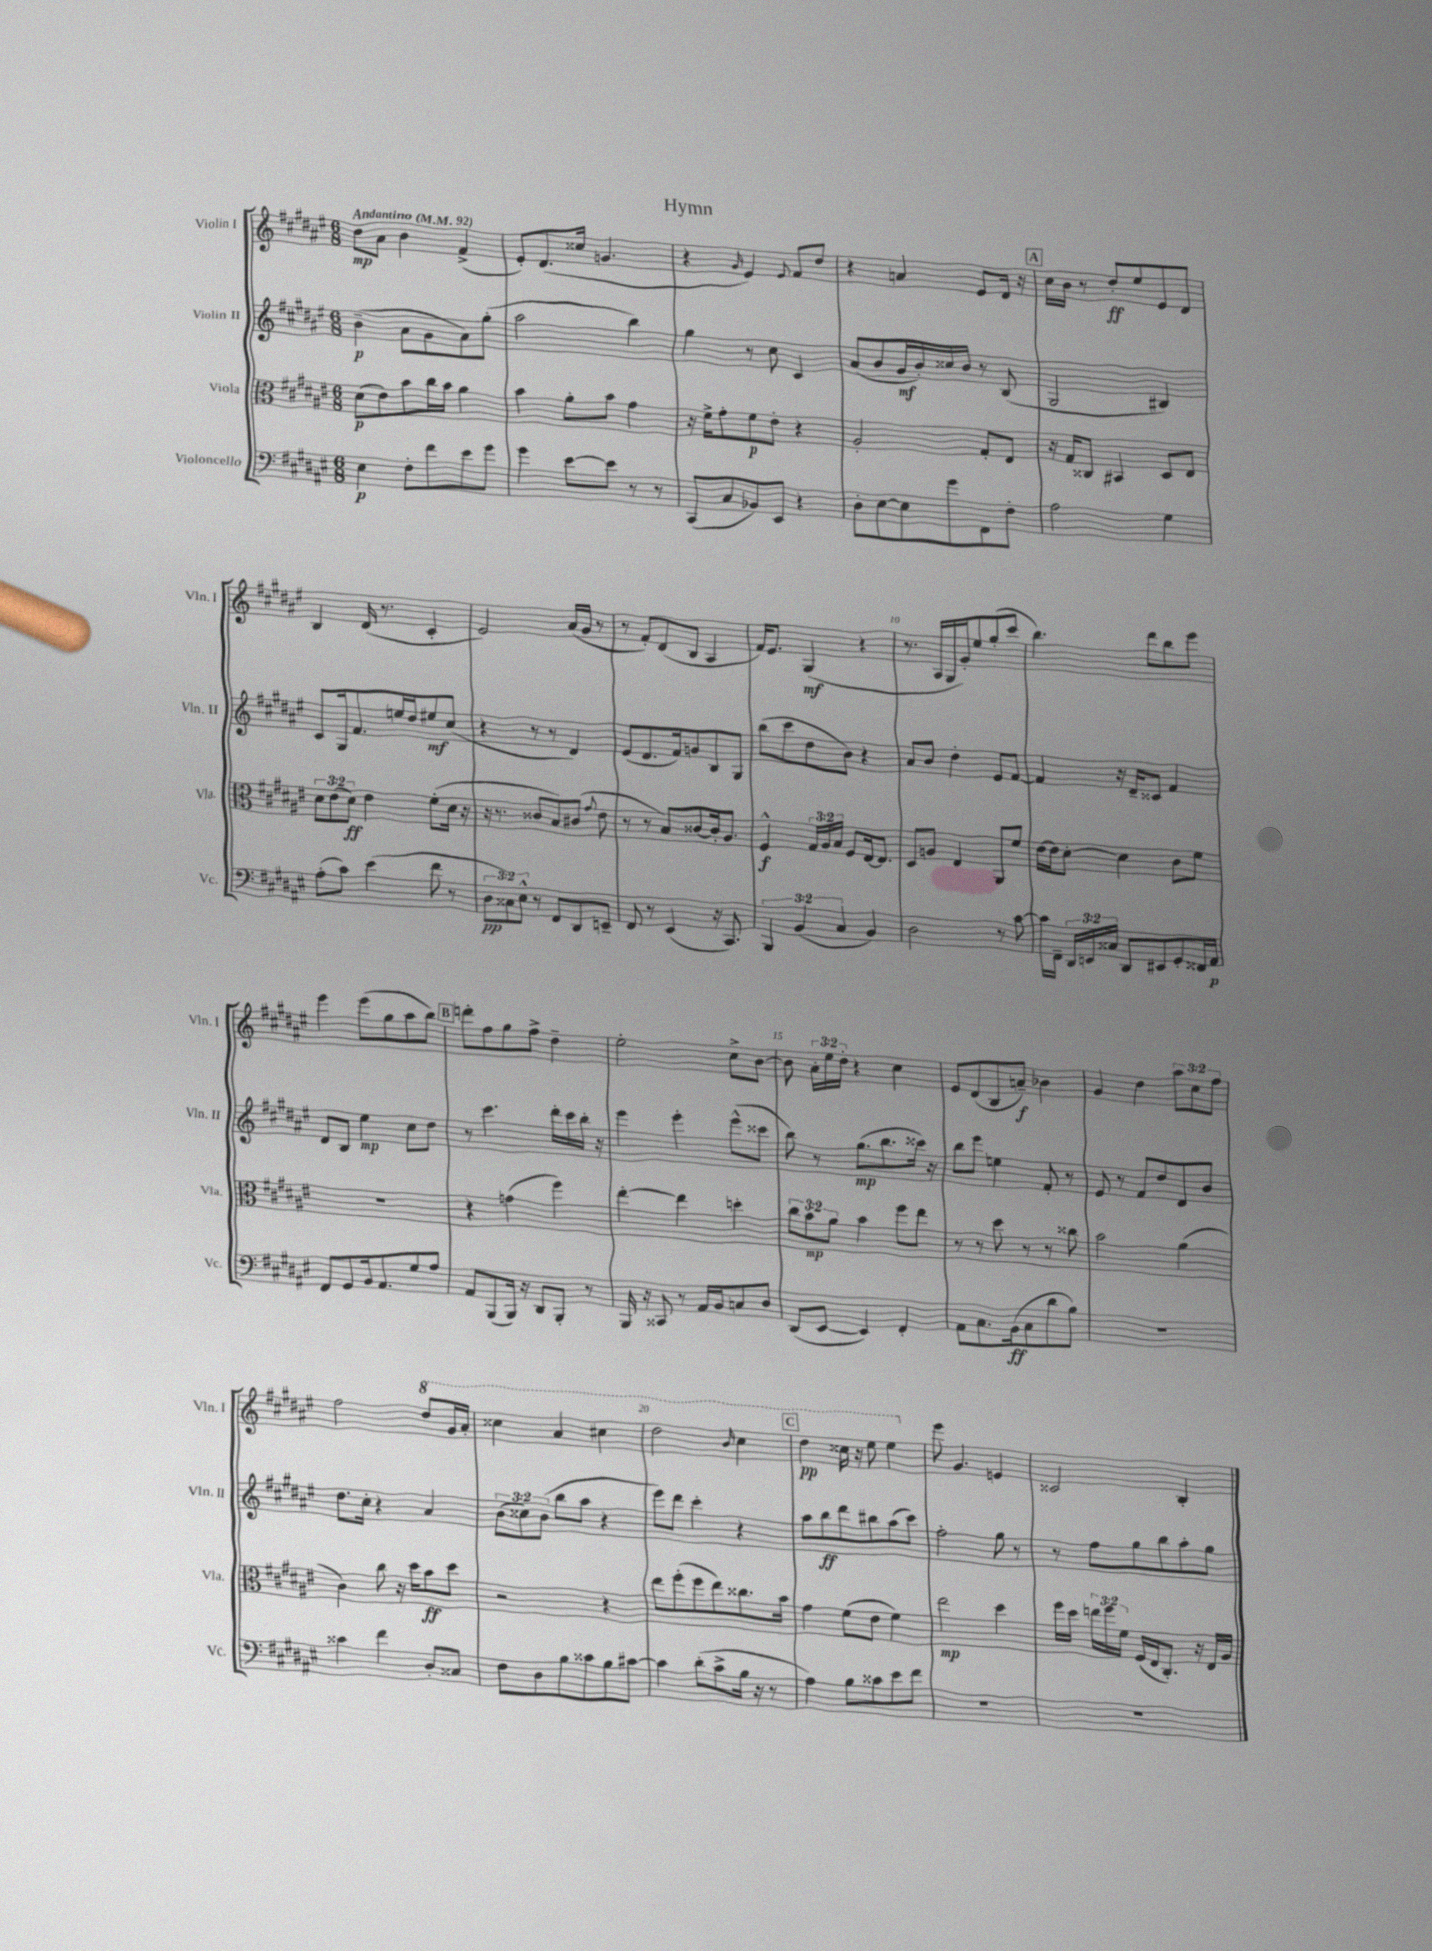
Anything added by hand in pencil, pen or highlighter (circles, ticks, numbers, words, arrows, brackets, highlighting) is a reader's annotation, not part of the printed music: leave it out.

**kern	**dynam	**kern	**dynam	**kern	**dynam	**kern	**dynam
*part4	*part4	*part3	*part3	*part2	*part2	*part1	*part1
*staff4	*staff4	*staff3	*staff3	*staff2	*staff2	*staff1	*staff1
*I"Violoncello	*	*I"Viola	*	*I"Violin II	*	*I"Violin I	*
*I'Vc.	*	*I'Vla.	*	*I'Vln. II	*	*I'Vln. I	*
*clefF4	*	*clefC3	*	*clefG2	*	*clefG2	*
*k[f#c#g#d#a#e#]	*	*k[f#c#g#d#a#e#]	*	*k[f#c#g#d#a#e#]	*	*k[f#c#g#d#a#e#]	*
*M6/8	*	*M6/8	*	*M6/8	*	*M6/8	*
*MM92	*	*MM92	*	*MM92	*	*MM92	*
=1	=1	=1	=1	=1	=1	=1	=1
!	!	!	!	!	!	!LO:TX:a:B:t=Andantino	!
4E#\	p	(8d#\L	p	(4b~\	p	8dd#\L	mp
.	.	8e#\)	.	.	.	8a#\J	.
8F#'\L	.	8b\	.	8a#\L	.	4b\	.
8f#\	.	16cc#\L	.	8g#\	.	.	.
.	.	16b\JJ	.	.	.	.	.
8e#\	.	4a#\	.	8a#\)	.	(4f#^/	.
8g#\J	.	.	.	(8gg#'\J	.	.	.
=2	=2	=2	=2	=2	=2	=2	=2
4g#\	.	4b\	.	2aa#\	.	8e#'/L)	.
.	.	.	.	.	.	(8.d#/	.
[8e#\L	.	8a#'\L	.	.	.	.	.
.	.	.	.	.	.	16cc##X/Jk	.
8e#\J]	.	8b\J	.	.	.	4.gn/	.
8r	.	4g#\	.	4bb\)	.	.	.
8r	.	.	.	.	.	.	.
=3	=3	=3	=3	=3	=3	=3	=3
(8CC#/L	.	16r	.	4gg#\	.	4r	.
.	.	16f#^\KL	.	.	.	.	.
8C#/	.	8g#'\	.	.	.	.	.
.	.	.	.	.	.	16qqg#/	.
8BB-X/)	.	8f#\	p	8r	.	4e#/)	.
8EE#/J	.	8e#'\J	.	8cc#\	.	.	.
.	.	.	.	.	.	8qqe#/	.
4r	.	4r	.	4c#/	.	8f#/L	.
.	.	.	.	.	.	8dd#/J	.
=4	=4	=4	=4	=4	=4	=4	=4
8D#'\L	.	2A#'/	.	(8a#/L	.	4r	.
[8E#\	.	.	.	8b/	.	.	.
8E#\]	.	.	.	16g#/L	mf	4an/	.
.	.	.	.	16b'/)	.	.	.
8g#\	.	.	.	16cc##X/	.	.	.
.	.	.	.	16b/JJ	.	.	.
8FF#\	.	8G#'/L	.	8r	.	8e#/L	.
8F#'\J	.	8E#/J	.	(8B/	.	16d#/Jk	.
.	.	.	.	.	.	16r	.
!!LO:REH:place=s1:t=A
=5	=5	=5	=5	=5	=5	=5	=5
2A#\	.	16r	.	2G#/	.	16cc#\LL	.
.	.	16G#/KL	.	.	.	16b\JJ	.
.	.	8C##X/J	.	.	.	8r	.
.	.	4BB#X/	.	.	.	8dd#'/L	ff
.	.	.	.	.	.	8ee#/	.
4G#\	.	8D#/L	.	4B#X/)	.	8e#/	.
.	.	8E#/J	.	.	.	8d#/J	.
!!LO:LB:g=z
=6	=6	=6	=6	=6	=6	=6	=6
(8A#'\L	.	12d#\L	.	8c#/L	.	4B/	.
.	.	(12e#\	.	.	.	.	.
8c#\J)	.	.	.	16G#/k	.	.	.
.	.	12d#\J)	ff	.	.	.	.
.	.	.	.	8.f#/	.	.	.
(4e#\	.	4e#\	.	.	.	(16d#/	.
.	.	.	.	.	.	8.r	.
.	.	.	.	16een/L	.	.	.
.	.	.	.	16dd#/J	.	.	.
8f#\	.	(8f#'\L	.	8ee#X/	mf	4c#'/	.
8r	.	16d#\Jk	.	(8cc#/J	.	.	.
.	.	16r	.	.	.	.	.
=7	=7	=7	=7	=7	=7	=7	=7
12D#\L	pp	16r	.	4r	.	2e#/)	.
.	.	8.r	.	.	.	.	.
12C##X\)	.	.	.	.	.	.	.
12E#^^\J	.	.	.	.	.	.	.
8r	.	8c##X/L	.	8r	.	.	.
8FF#/L	.	8B/)	.	8r	.	.	.
8DD#/	.	(8c#X/J	.	4d#/)	.	(16a#/LL	.
.	.	.	.	.	.	16g#/JJ	.
.	.	8qqg#/	.	.	.	.	.
8EEn~/J	.	8e#\	.	.	.	8r	.
=8	=8	=8	=8	=8	=8	=8	=8
8FF#/	.	8r	.	(8e#/L	.	8r	.
8r	.	8r	.	8.d#/	.	8f#'/L)	.
(4EE#/	.	8B/L)	.	.	.	(8d#/	.
.	.	.	.	16f#/k)	.	.	.
.	.	[8c##X/	.	8gn/	.	8B/J	.
16r	.	16c##'/k]	.	8B/	.	4A#/	.
8.CC#/)	.	8.A#/J	.	.	.	.	.
.	.	.	.	8G#/J	.	.	.
=9	=9	=9	=9	=9	=9	=9	=9
6BBB/	.	4F#^^/	f	(8bb\L	.	16f#/KL)	.
.	.	.	.	.	.	8.e#/J	.
.	.	.	.	8ccc#\	.	.	.
(6BB/	.	.	.	.	.	.	.
.	.	24G#/LL	.	8dd#\	.	(4G#/	mf
.	.	24A#/	.	.	.	.	.
6C#/	.	24B/JJ	.	.	.	.	.
.	.	8F#/L	.	8b\J)	.	.	.
4BB/)	.	[16E#/k	.	4r	.	4r	.
.	.	8.E#/J]	.	.	.	.	.
=10	=10	=10	=10	=10	=10	=10	=10
2D#\	.	8D#/L	.	8a#/L	.	8.r	.
.	.	8An/J	.	8b/J	.	.	.
.	.	.	.	.	.	16A#/LL	.
.	.	4E#/	.	4dd#'\	.	16G#/	.
.	.	.	.	.	.	16g#'/J)	.
.	.	.	.	.	.	8ee#/	.
8r	.	8AA#/L	.	8e#/L	.	(8gg#'/	.
[8c#\	.	8f#/J	.	[8f#/J	.	8ccc#/J	.
=11	=11	=11	=11	=11	=11	=11	=11
16c#\LL]	.	[16e#\LL	.	4f#/]	.	4.bb\)	.
16FF#~\JJ	.	16e#\J]	.	.	.	.	.
24DD#/LL	.	[8d#'\J	.	.	.	.	.
24EEn/	.	.	.	.	.	.	.
24C##X/JJ	.	.	.	.	.	.	.
8DD#/L	.	4d#\]	.	16r	.	.	.
.	.	.	.	16d#~/KL	.	.	.
8EE#X/	.	.	.	8c##X/J	.	8ddd#\L	.
8GG#'/	.	8c#\L	.	4f#/	.	8bb\	.
16FF##X/L	.	8f#\J	.	.	.	8eee#\J	.
16AA#/JJ	p	.	.	.	.	.	.
!!LO:LB:g=z
=12	=12	=12	=12	=12	=12	=12	=12
8FF#/L	.	2.r	.	8d#/L	.	4eee#\	.
8GG#/	.	.	.	8B/J	.	.	.
16BB/k	.	.	.	4ee#\	mp	(8eee#\L	.
8.AA#/	.	.	.	.	.	.	.
.	.	.	.	.	.	8gg#\	.
8G#/	.	.	.	8cc#\L	.	8aa#\	.
8A#/J	.	.	.	8dd#\J	.	8bb\J)	.
!!LO:REH:place=s1:t=B
=13	=13	=13	=13	=13	=13	=13	=13
8AA#/L	.	4r	.	8r	.	8dddn'\L	.
(8BBB/	.	.	.	4.ccc#\	.	8ff#\	.
16BBB/Jk)	.	(4gn\	.	.	.	8gg#\	.
16r	.	.	.	.	.	.	.
8DD#/L	.	.	.	.	.	8ff#^\J	.
8BBB'/J	.	4ff#\)	.	16ddd#'\LL	.	4dd#~\	.
.	.	.	.	16ccc#\	.	.	.
8r	.	.	.	16bb'\JJ	.	.	.
.	.	.	.	16r	.	.	.
=14	=14	=14	=14	=14	=14	=14	=14
16BBB/	.	[4ee#'\	.	4eee#\	.	2ee#'\	.
16r	.	.	.	.	.	.	.
8CC##X/	.	.	.	.	.	.	.
8r	.	4ee#\]	.	4eee#'\	.	.	.
16AA#/LL	.	.	.	.	.	.	.
16BB/J	.	.	.	.	.	.	.
8Cn/	.	4ddn'\	.	(8eee#^^\L	.	8cc#^\L	.
8D#/J	.	.	.	8ccc##X\J	.	[8b\J	.
=15	=15	=15	=15	=15	=15	=15	=15
(8DD#/L	.	12cc#\L	.	8bb\)	.	8b\]	.
.	.	12b\	mp	.	.	.	.
[8EE#/J	.	.	.	8r	.	24a#'\LL	.
.	.	12a#\J	.	.	.	24ee#\	.
.	.	.	.	.	.	24dd#'\JJ	.
4EE#/])	.	4b\	.	(8.gg#\L	mp	4r	.
.	.	.	.	8.bb\	.	.	.
4FF#'/	.	8ff#\L	.	.	.	4cc#\	.
.	.	8ee#\J	.	16ccc##X\Jk)	.	.	.
.	.	.	.	16r	.	.	.
=16	=16	=16	=16	=16	=16	=16	=16
8AA#\L	.	8r	.	8bb\L	.	8e#/L	.
8.C#\	.	8r	.	8eee#\J	.	(8d#/	.
.	.	8dd#\	.	4een\	.	8B/	.
(16BB\k	ff	.	.	.	.	.	.
8C#\	.	8r	.	.	.	8an~/J)	f
8d#\	.	8r	.	8f#'/	.	4b-X\	.
8B\J)	.	8cc##X\	.	8r	.	.	.
=17	=17	=17	=17	=17	=17	=17	=17
2.r	.	2b\	.	8e#/	.	4g#/	.
.	.	.	.	8r	.	.	.
.	.	.	.	8f#/L	.	4dd#\	.
.	.	.	.	8dd#/	.	.	.
.	.	(4a#\	.	8d#/	.	12aa#\L	.
.	.	.	.	.	.	12cc#\	.
.	.	.	.	8b/J	.	.	.
.	.	.	.	.	.	12ff#\J	.
!!LO:LB:g=z
=18	=18	=18	=18	=18	=18	=18	=18
4c##X\	.	4c#\)	.	8.dd#\L	.	2ff#\	.
.	.	.	.	16cc#'\Jk	.	.	.
4f#\	.	8cc#\	.	4r	.	.	.
.	.	16r	.	.	.	.	.
.	.	16dd#\KL	.	.	.	.	.
*	*	*	*	*	*	*8va	*
8D#'/L	.	8b\	ff	4a#/	.	8ddd#/L	.
8C##X/J	.	8dd#\J	.	.	.	16gg#/L	.
.	.	.	.	.	.	16aa#'/JJ	.
=19	=19	=19	=19	=19	=19	=19	=19
8F#\L	.	2r	.	(12b\L	.	4ccc##X\	.
.	.	.	.	12cc##X\)	.	.	.
8D#\	.	.	.	.	.	.	.
.	.	.	.	(12b\J	.	.	.
8B\	.	.	.	8bb\L	.	4aa#/	.
8c##X\	.	.	.	8aa#\J	.	.	.
8B\	.	4r	.	4r	.	4ccc#X\	.
[8c#X\J	.	.	.	.	.	.	.
=20	=20	=20	=20	=20	=20	=20	=20
4c#\]	.	8ee#\L	.	8eee#\L)	.	2ddd#\	.
.	.	(8ff#'\	.	8ddd#\J	.	.	.
(8d#'\L	.	8ff#\	.	4ccc#'\	.	.	.
8c#^\	.	8ee#\)	.	.	.	.	.
.	.	.	.	.	.	16qqbb/	.
16B\Jk	.	8.cc##X\	.	4r	.	4ccc#\	.
16r	.	.	.	.	.	.	.
8r	.	.	.	.	.	.	.
.	.	16b\Jk	.	.	.	.	.
!!LO:REH:place=s1:t=C
=21	=21	=21	=21	=21	=21	=21	=21
4A#\)	.	4g#\	.	8aa#\L	.	4ddd#\	pp
.	.	.	.	8bb\	ff	.	.
8B\L	.	(8f#\L	.	8ddd#\	.	16ccc##X\	.
.	.	.	.	.	.	16r	.
8c##X\	.	8e#\J	.	8bb#X\	.	8eee#\	.
8e#\	.	4f#\)	.	(8aa#\	.	4eee#\	.
8f#\J	.	.	.	8ccc#\J)	.	.	.
=22	=22	=22	=22	=22	=22	=22	=22
*	*	*	*	*	*	*X8va	*
2.r	.	2ee#\	mp	2ff#'\	.	8eee#\	.
.	.	.	.	.	.	4.g#/	.
.	.	4dd#\	.	8gg#\	.	4en/	.
.	.	.	.	8r	.	.	.
=23	=23	=23	=23	=23	=23	=23	=23
2.r	.	16ff#\LL	.	8r	.	2c##X/	.
.	.	16dd#\JJ	.	.	.	.	.
.	.	24een\LL	.	8ff#\L	.	.	.
.	.	24ff#\	.	.	.	.	.
.	.	24f#\JJ	.	.	.	.	.
.	.	(16F#/LL	.	8gg#\	.	.	.
.	.	16E#/J	.	.	.	.	.
.	.	8.C#'/J)	.	8bb\	.	.	.
.	.	.	.	8aa#'\	.	4B'/	.
.	.	16r	.	.	.	.	.
.	.	16E#/LL	.	8gg#\J	.	.	.
.	.	16A#/JJ	.	.	.	.	.
==	==	==	==	==	==	==	==
*-	*-	*-	*-	*-	*-	*-	*-
